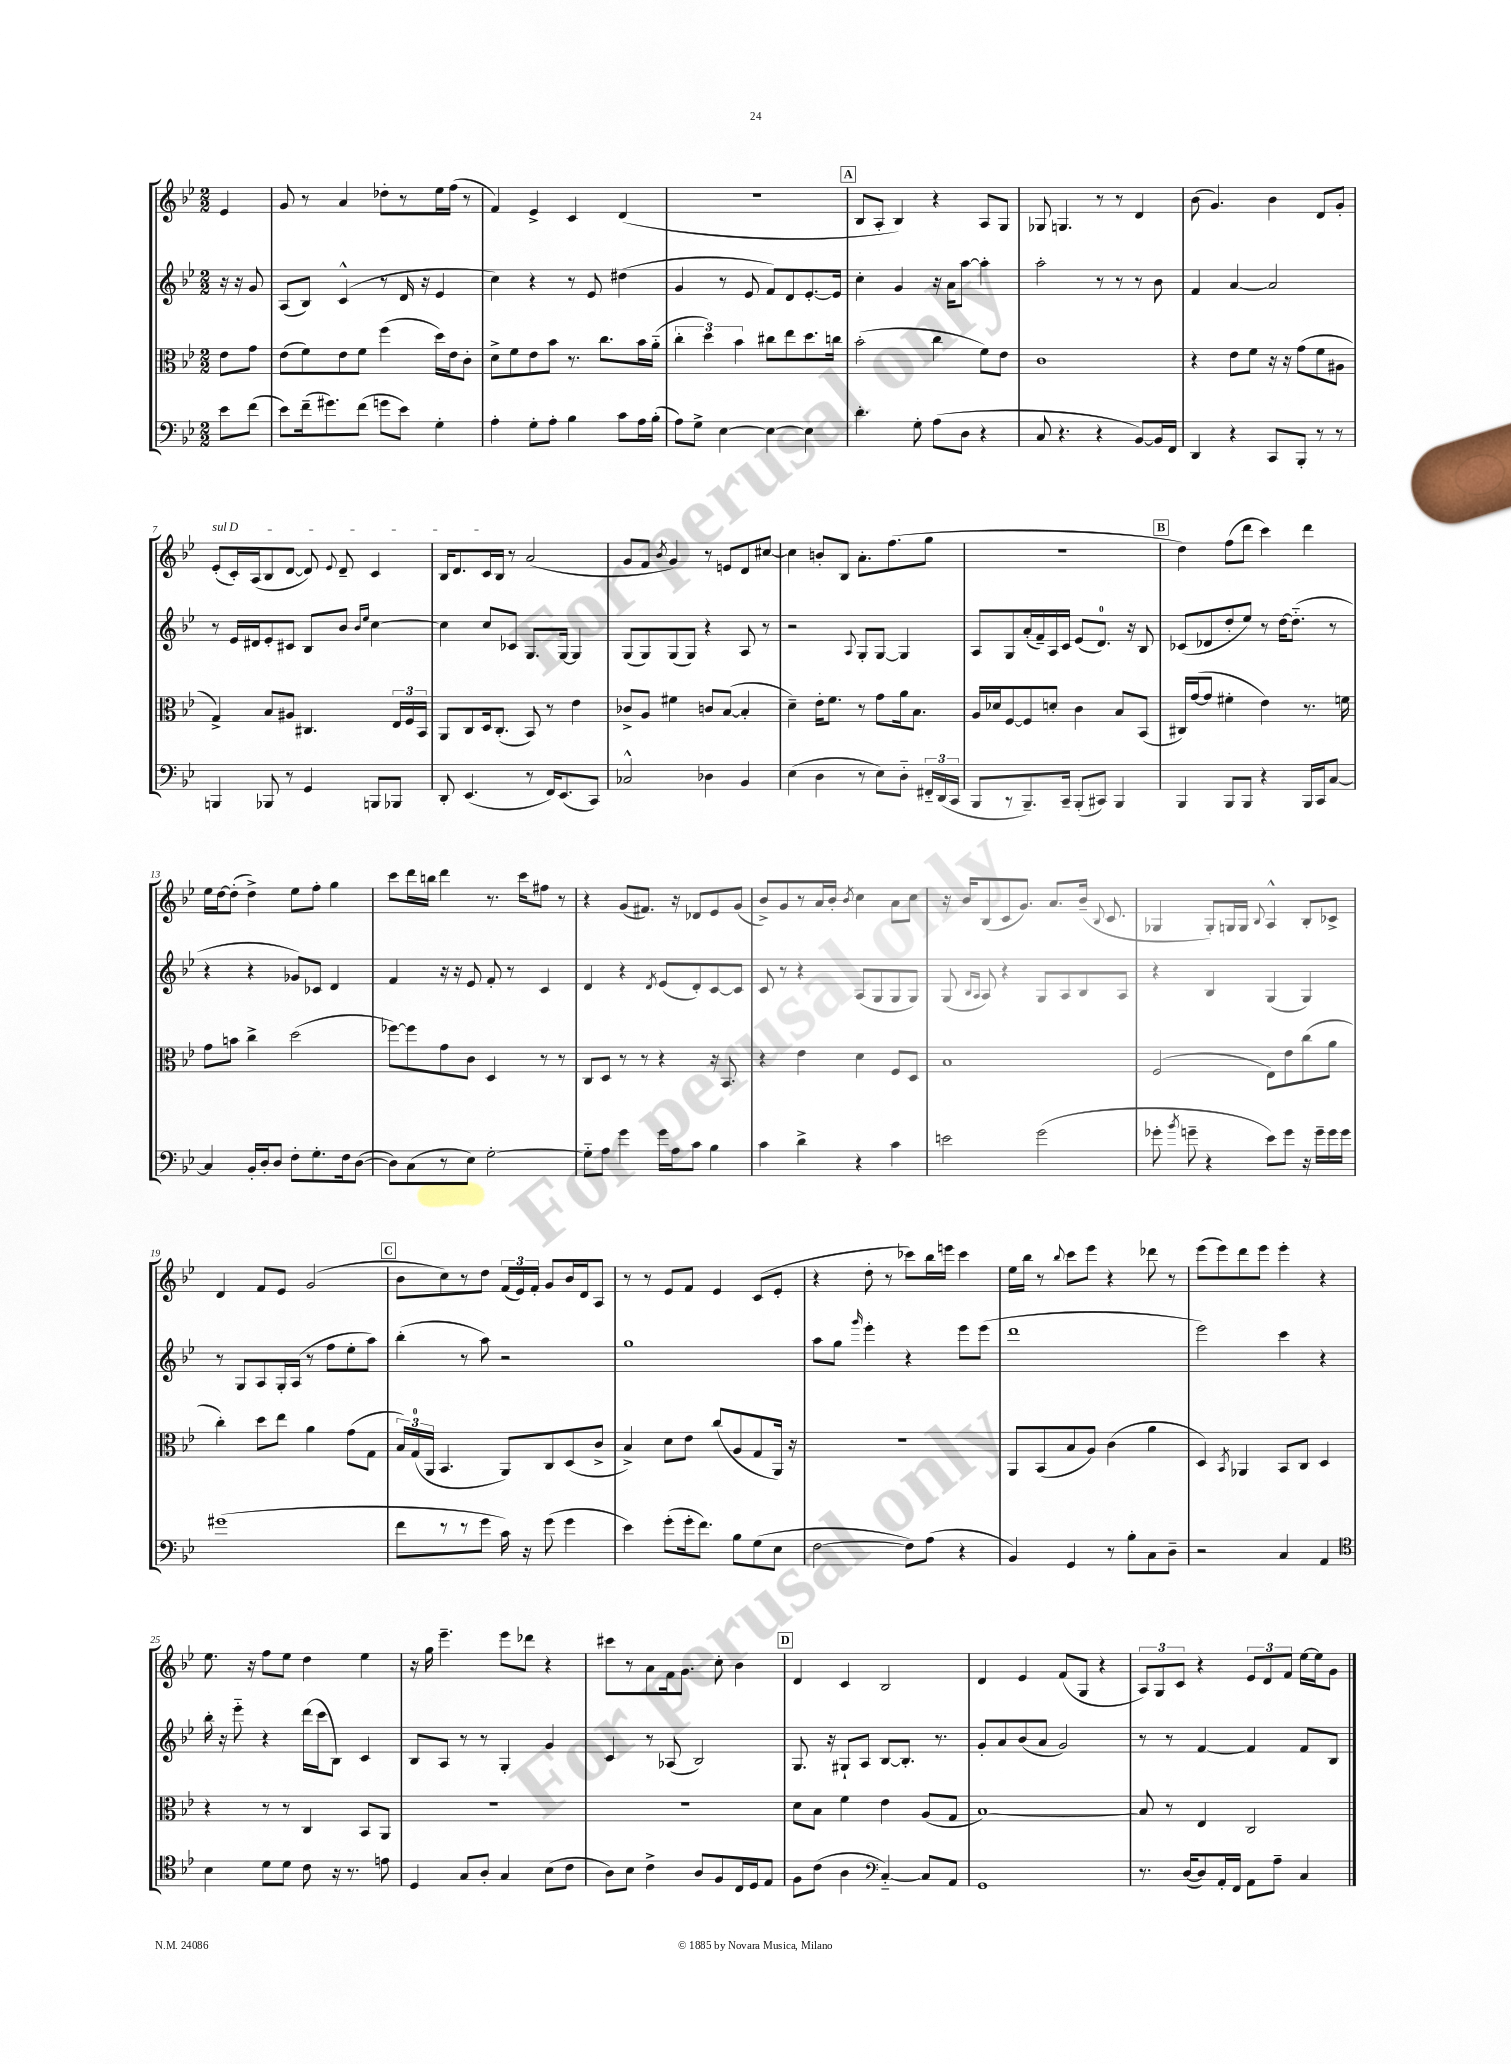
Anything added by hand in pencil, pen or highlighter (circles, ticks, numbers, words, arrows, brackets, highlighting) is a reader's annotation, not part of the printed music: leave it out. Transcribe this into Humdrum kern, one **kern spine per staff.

**kern	**kern	**kern	**kern
*staff4	*staff3	*staff2	*staff1
*clefF4	*clefC3	*clefG2	*clefG2
*k[b-e-]	*k[b-e-]	*k[b-e-]	*k[b-e-]
*M2/2	*M2/2	*M2/2	*M2/2
8e-	8e-	16r	4e-
.	.	16r	.
(8f	8g	8g	.
=	=	=	=
8e-)	(8e-	(8A	8g
(16f~	8f)	8B-)	8r
8.g#)	.	.	.
.	8e-	(4c^^	4a
(8f	8f	.	.
8g	(4ff	8r	8dd-'
8e-)	.	16d	8r
.	.	16r	.
4G'	16dd)	4e-	16ee-
.	16e-	.	(16ff
.	8c'	.	8r
=	=	=	=
4A'	8d^	4cc)	4f)
.	8f	.	.
8G'	8e-	4r	4e-^
8A'	8b-	.	.
4B-	8.r	8r	4c
.	.	8e-	.
.	8.cc	.	.
8c	.	(4dd#	(4d
16A	16b-	.	.
(16B-'	(16a'~	.	.
=	=	=	=
8A)	6cc'	4g	1r
8G^	.	.	.
.	6dd)	.	.
[4E-	.	8r	.
.	6b-	.	.
.	.	8e-	.
4E-_	8cc#	8f)	.
.	8ee-	8d	.
4E-]	8.dd	[8.e-'	.
.	16cc	16e-]	.
=	=	=	=
4.d'	(2b-'	4cc'	8B-
.	.	.	8A'
.	.	4g	4B-)
8G'	.	.	.
(8A	4cc	16r	4r
.	.	16a	.
8D	.	[8aa	.
4r	8f)	4aa']	8A
.	8e-	.	8G
=	=	=	=
8C	1c	2aa'	8G-
4.r	.	.	4.G
4r	.	8r	8r
.	.	8r	8r
[8BB-)	.	8r	4d
16BB-]	.	8b-	.
16FF	.	.	.
=	=	=	=
4DD	4r	4f	(8b-
.	.	.	4.g)
4r	8e-	[4a	.
.	8f	.	.
8CC	16r	2a]	4b-
.	16r	.	.
8BBB-'	(8g	.	.
8r	8f	.	8d
8r	8A#	.	8g'
=	=	=	=
4BBB	4G^)	8r	(8e-'
.	.	16e-	16c')
.	.	16d#	(16A
8BBB-	8B-	8e-'	8B-
8r	8A#	8c#	[8d
4GG	4.C#	8B-	8d])
.	.	.	8qqe-
.	.	8b-	8d~
.	.	16qqb-	.
.	.	16qqee-	.
8BBB	.	[4cc	4c
8BBB-	24E-	.	.
.	24F	.	.
.	24BB-	.	.
=	=	=	=
8DD'	8AA	4cc]	16B-
.	.	.	8.d
(4.EE-	8C	.	.
.	16D	8cc	16c
.	(8.C'	.	16B-
.	.	8c-	8r
8r	8BB-)	8.G	(2a
16FF)	8r	.	.
(8.EE-	.	[16G	.
.	4e-	4G]	.
8CC)	.	.	.
=	=	=	=
2C-^^	8c-^	(8G	8g
.	8A	8G)	8f
.	.	.	8qb-
.	4f#	(8G	4g)
.	.	8G)	.
4D-	8c	4r	8r
.	([8B-	.	8e
4BB-	4B-']	8A	8d
.	.	8r	[8cc#
=	=	=	=
(4E-	4d~)	2r	4cc#]
4D	16e-'	.	8b'
.	8.f	.	.
.	.	.	8B-
.	.	8qqA	.
8r	8r	8G'	8.a'
8E-)	8g	[8G	.
.	.	.	(8.ff
8D'~	16a	4G]	.
.	8.B-	.	.
24FF#'~	.	.	8gg
(24DD	.	.	.
24CC	.	.	.
=	=	=	=
8BBB-	16A	8A	1r
.	16d-	.	.
8r	[8F	8G	.
8.BBB-~)	8F]	(16a'	.
.	.	16f~)	.
.	8d'	16A	.
16CC~	.	16c	.
(8BBB-'	4c	(8e-	.
8CC#)	.	8.d)	.
4BBB-	8B-	.	.
.	.	16r	.
.	(8BB-	8B-	.
=	=	=	=
4BBB-	16C#)	(8c-	4dd)
.	([16g	.	.
.	8g]	8d-	.
8BBB-	4f#'	8dd'	(8ff
8BBB-	.	8ee-)	8ddd
4r	4e-)	8r	4ccc)
.	.	[16dd	.
.	.	(8.dd'~]	.
16BBB-	8.r	.	4ddd
16CC	.	.	.
[8C	.	8r	.
.	16f	.	.
=	=	=	=
4C]	8g	4r	16ee-
.	.	.	[16dd
.	8b	.	(8dd']
16BB-'	4cc^	4r	4dd^)
16D'	.	.	.
8D	.	.	.
8F'	(2dd	8g-)	8ee-
8.G'	.	8c-	8ff'
.	.	4d	4gg
16F	.	.	.
([8D	.	.	.
=	=	=	=
8D])	[8ff-)	4f	8ccc
(8C	8ff-]	.	16ddd
.	.	.	16bb
8r	8g	16r	4ddd
.	.	16r	.
8E-)	8c	8e-	.
[2G'	4D	8f'	8.r
.	.	8r	.
.	.	.	16ccc
.	8r	4c	8ff#
.	8r	.	8r
=	=	=	=
8G'~]	8C	4d	4r
8A	8D	.	.
4g	8r	4r	(8g
.	8r	.	8.f#)
.	.	8qd	.
16g	4r	(8e-	.
16A	.	.	16r
8c	.	8d')	8d-
4B-	16r	[8c	8e-
.	8.BB-	.	.
.	.	8c]	(8g
=	=	=	=
4c	4r	8c	8b-^)
.	.	8r	8g
4d^	4e-	4r	8r
.	.	.	16a
.	.	.	16b-'
.	.	.	8qb-
4r	4d	(8A	4cc
.	.	8G	.
4c	8F	8G	8a
.	8D	8G)	8cc
=	=	=	=
2e	1B-	(8G	16r
.	.	.	16b-
.	.	16qqB-	.
.	.	16qqA	.
.	.	8A)	(8B-
.	.	4r	8c
.	.	.	8.g)
(2g	.	8G	.
.	.	.	8.a
.	.	8A	.
.	.	8B-	(16b-~
.	.	.	8qqB-
.	.	.	8.c
.	.	8A	.
=	=	=	=
8g-'	(2F	4r	4G-
8qb-	.	.	.
8g~	.	.	.
4r	.	4B-	8G-')
.	.	.	16G
.	.	.	16G
.	.	.	8qqB-
8e-)	8E-)	(4G	4A^^
8g	8e-	.	.
16r	(8cc	4G)	8B-'
16g~	.	.	.
16g	8a	.	8c-^
16g	.	.	.
=	=	=	=
(1g#	4cc')	8r	4d
.	.	8G	.
.	8dd	8A	8f
.	8ee-	16G'	8e-
.	.	(16A	.
.	4a	8r	(2g
.	.	8ff	.
.	(8g	8ee-'	.
.	8G	8aa)	.
=	=	=	=
8f	24B-)	(4bb-'	8b-
.	(24G	.	.
.	24AA	.	.
8r	4.BB-	.	8cc)
8r	.	8r	8r
8g	.	8aa)	8dd
16c)	8AA)	2r	(24f
.	.	.	24e-)
16r	.	.	.
.	.	.	24f'
(8g	8C	.	8g
4g	(8D	.	16b-
.	.	.	16d
.	8c^	.	8A
=	=	=	=
4e-)	4B-^)	1gg	8r
.	.	.	8r
(8g'	8d	.	8e-
16g'	8e-	.	8f
8.f)	.	.	.
.	(8cc	.	4e-
8B-	8A	.	.
(8G	8G	.	(8c
8E-	16AA)	.	8e-'
.	16r	.	.
=	=	=	=
[2F	1r	8aa	4r
.	.	8gg	.
.	.	16qqggg	.
.	.	4eee-'	8dd'
.	.	.	8r
8F])	.	4r	8ccc-)
(8A	.	.	16bb-
.	.	.	16eee
4r	.	8eee-	4ccc-
.	.	(8eee-	.
=	=	=	=
4BB-)	8AA	1ddd	16ee-
.	.	.	16bb-
.	(8BB-	.	8r
.	.	.	8qqbb-
4GG	8B-	.	8ccc
.	8A)	.	8eee-
8r	(4c	.	4r
8B-'	.	.	.
8C	4a	.	8ddd-
8D~	.	.	8r
=	=	=	=
2r	4D)	2eee-)	(8eee-
.	.	.	8eee-)
.	8qBB-	.	.
.	4AA-	.	8ddd
.	.	.	8eee-
4C	8BB-	4ccc	4eee-'
.	8C	.	.
4AA	4D	4r	4r
=	=	=	=
*clefC4	*	*	*
4B-	4r	16bb-'	8.ee-
.	.	16r	.
.	.	8eee-'~	.
.	.	.	16r
8d	8r	4r	8ff
8d	8r	.	8ee-
8c	4C	(16ddd	4dd
.	.	16ccc	.
16r	.	8B-)	.
8.r	.	.	.
.	8BB-	4c	4ee-
8e	8AA	.	.
=	=	=	=
4D	1r	8B-	16r
.	.	.	16gg
.	.	8A	4.eee-~
8G	.	8r	.
8A'	.	8r	.
4G	.	4G'	8eee-
.	.	.	8ddd-
(8B-	.	4g	4r
8c	.	.	.
=	=	=	=
8A)	1r	4c	8ccc#
8B-	.	.	8r
4c^	.	8r	8a
.	.	(8A-	16f
.	.	.	8.g
8A	.	2B-)	.
8F	.	.	8cc'
16C	.	.	4b-
16D	.	.	.
8E-	.	.	.
=	=	=	=
8F	8d	8.G	4d
(8c	8B-	.	.
.	.	16r	.
4A	4f	8G#`	4c
.	.	8A	.
*clefF4	*	*	*
[4C'~)	4e-	[8B-	2B-
.	.	8.B-']	.
8C]	(8A	.	.
.	.	8.r	.
8AA	8G	.	.
=	=	=	=
1GG	[1B-)	8g'	4d
.	.	8a	.
.	.	(8b-	4e-
.	.	8a	.
.	.	2g)	(8f
.	.	.	8G
.	.	.	4r
=	=	=	=
8.r	8B-]	8r	12A)
.	.	.	12G
.	8r	8r	.
.	.	.	12c
([16D	.	.	.
8D])	4E-	[4f	4r
16AA'	.	.	.
16FF	.	.	.
8AA	2C	4f]	12e-
.	.	.	12d
8A~	.	.	.
.	.	.	12f
4C	.	8f	[16ee-
.	.	.	16ee-]
.	.	8B-	8g
==	==	==	==
*-	*-	*-	*-
